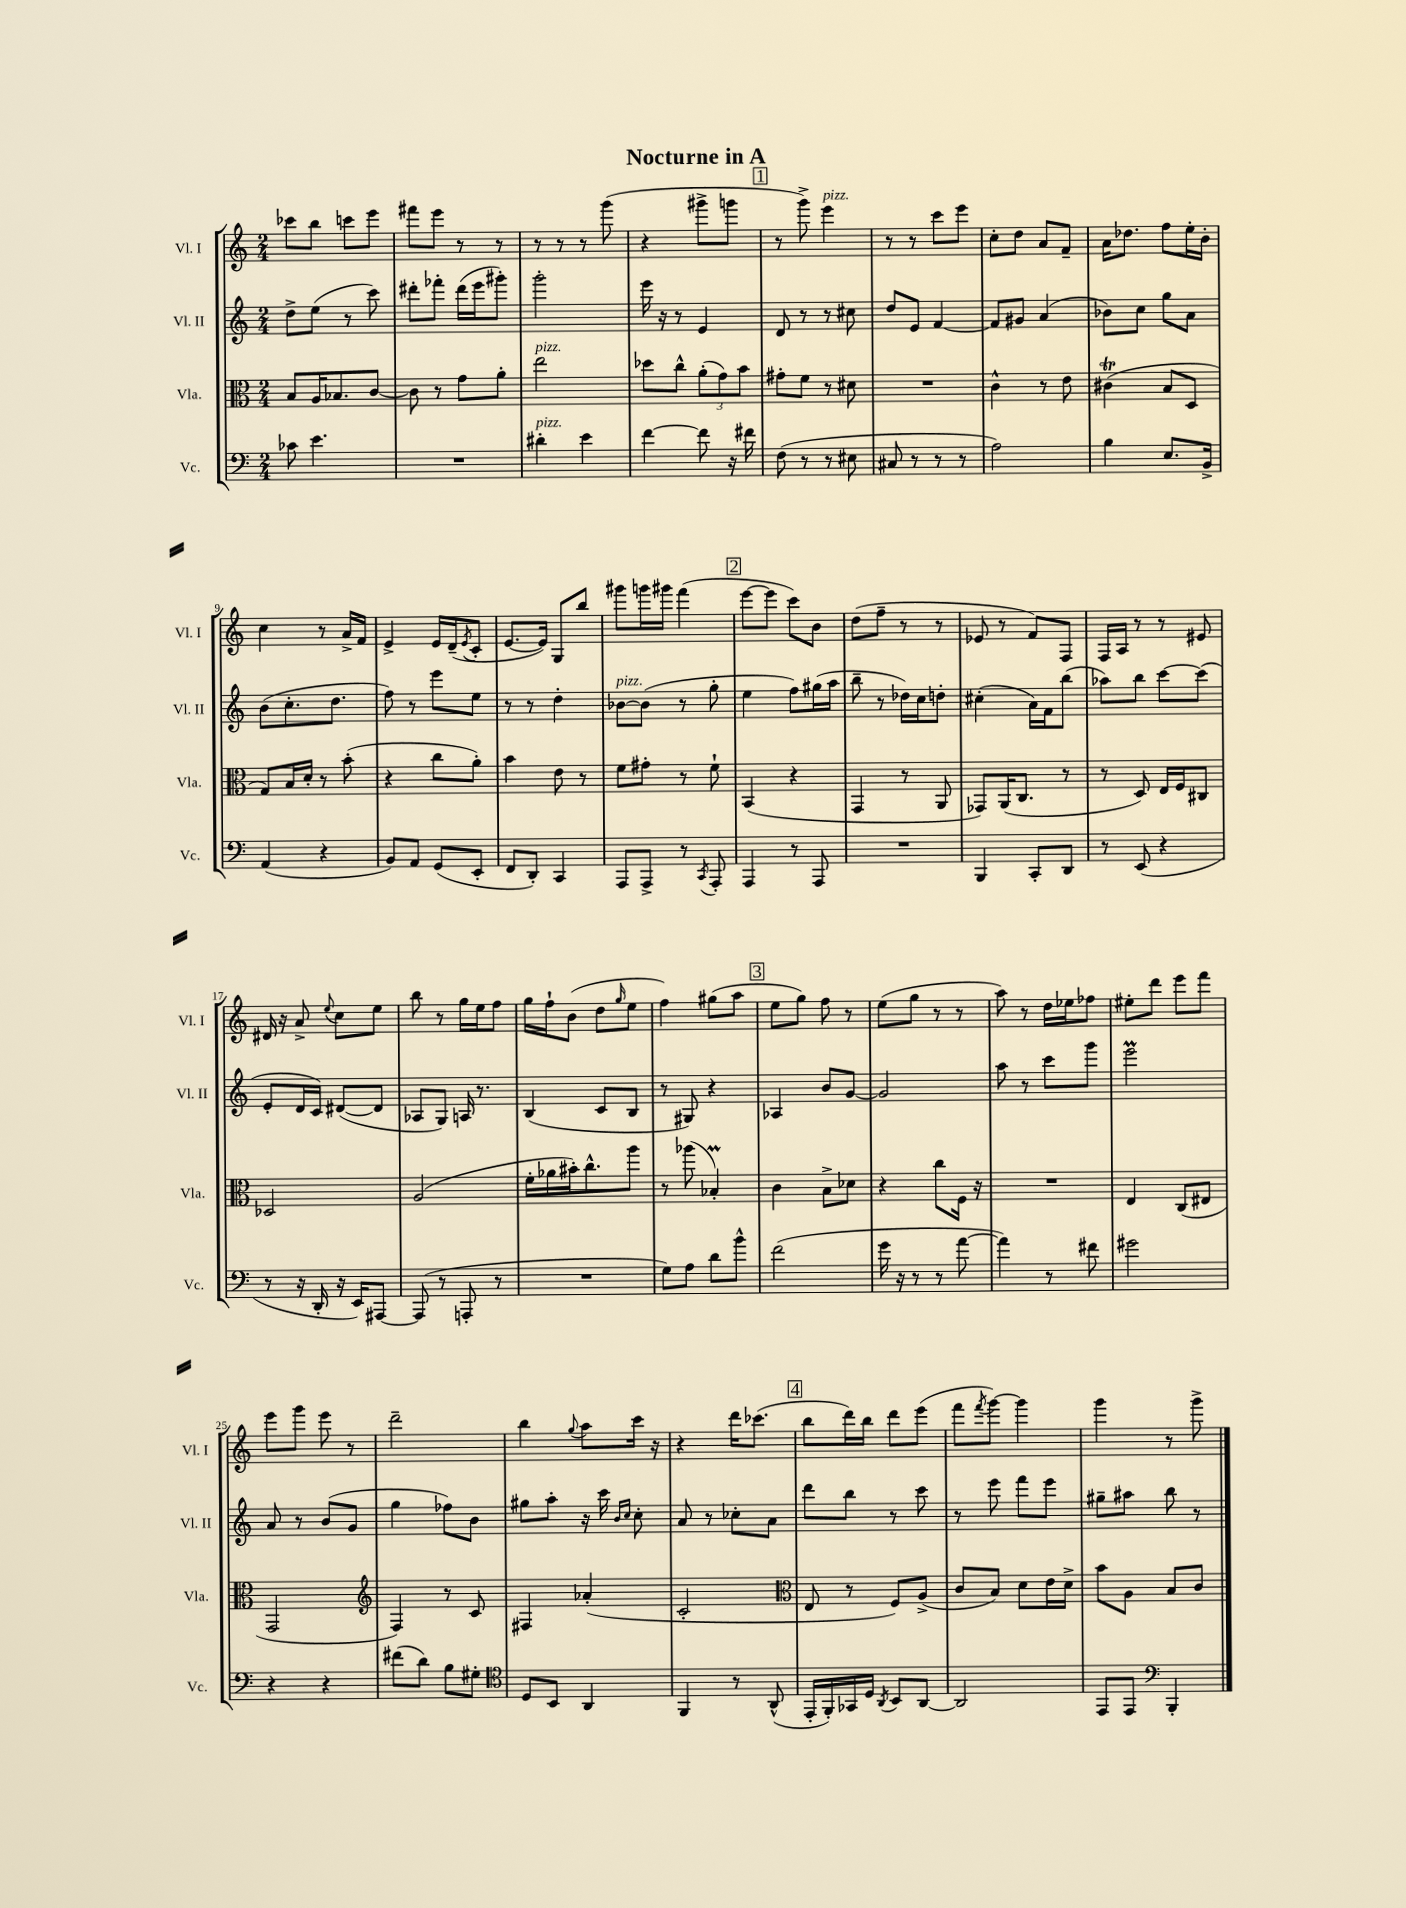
\header { title = "Nocturne in A" }
<<
\new StaffGroup <<
\new Staff = "s0" \with { instrumentName = "Vl. I" shortInstrumentName = "Vl. I" } {
    \clef treble \key c \major \numericTimeSignature \time 2/4
    ces'''8 b''8 c'''8 e'''8 |
    fis'''8 e'''8 r8 r8 |
    r8 r8 r8 g'''8( |
    r4 gis'''8-> g'''8 |
    \mark \markup { \box "1" } r8 g'''8->) e'''4^\markup { \italic "pizz." } |
    r8 r8 c'''8 e'''8 |
    c''8-. d''8 a'8 f'8-- |
    a'16 des''8. f''8 e''16-. b'16-. |
    c''4 r8 a'16-> f'16 |
    e'4-> e'16 d'16--( \acciaccatura { e'8 } c'8-. |
    e'8.~ e'16) g8 b''8 |
    gis'''8 g'''16 gis'''16 f'''4( |
    \mark \markup { \box "2" } e'''8~ e'''8 c'''8) b'8 |
    d''8( f''8-- r8 r8 |
    ees'8 r8 f'8) f8 |
    f16 a16 r8 r8 eis'8 |
    dis'16 r16 a'8-> \appoggiatura { e''8 } c''8 e''8 |
    b''8 r8 g''16 e''16 f''8 |
    g''16 f''16-! b'8( d''8 \grace { g''16 } e''8 |
    f''4) gis''8( a''8 |
    \mark \markup { \box "3" } e''8 g''8) f''8 r8 |
    e''8( g''8 r8 r8 |
    a''8) r8 d''16 ees''16 fes''8 |
    eis''8-. d'''8 e'''8 f'''8 |
    e'''8 g'''8 e'''8 r8 |
    d'''2-- |
    b''4 \appoggiatura { g''8 } a''8 c'''16 r16 |
    r4 d'''16 ces'''8.( |
    \mark \markup { \box "4" } b''8 d'''16) b''16 d'''8 e'''8( |
    f'''8 \acciaccatura { f'''8 } g'''8~) g'''4 |
    g'''4 r8 g'''8-> \bar "|." |
}
\new Staff = "s1" \with { instrumentName = "Vl. II" shortInstrumentName = "Vl. II" } {
    \clef treble \key c \major \numericTimeSignature \time 2/4
    d''8-> e''8( r8 c'''8) |
    dis'''8-. fes'''8-. dis'''16( e'''16 gis'''8-.) |
    g'''2-. |
    e'''16 r16 r8 e'4 |
    \mark \markup { \box "1" } d'8 r8 r8 cis''8 |
    d''8 e'8 f'4~ |
    f'8 gis'8 a'4( |
    bes'8) c''8 g''8 a'8 |
    b'8( c''8.-. d''8. |
    f''8) r8 e'''8 e''8 |
    r8 r8 d''4-. |
    bes'8~^\markup { \italic "pizz." } bes'8( r8 g''8-. |
    \mark \markup { \box "2" } e''4 f''8) gis''16( a''16 |
    b''8-- r8 des''16) c''16 d''8-. |
    cis''4-.( a'16) f'16 b''8( |
    aes''8) b''8 c'''8~ c'''8( |
    e'8-. d'16 c'16) dis'8~( dis'8 |
    aes8 g8) a16 r8. |
    b4( c'8 b8 |
    r8 gis8) r4 |
    \mark \markup { \box "3" } aes4 b'8 g'8~ |
    g'2 |
    a''8 r8 c'''8 g'''8 |
    e'''2\prall |
    a'8 r8 b'8( g'8 |
    g''4 fes''8) b'8 |
    gis''8 a''8-. r16 c'''16 \grace { b'16 c''16 } c''8-. |
    a'8 r8 ces''8-. a'8 |
    \mark \markup { \box "4" } d'''8 b''8 r8 c'''8 |
    r8 e'''8 f'''8 e'''8 |
    gis''8-- ais''8 b''8 r8 \bar "|." |
}
\new Staff = "s2" \with { instrumentName = "Vla." shortInstrumentName = "Vla." } {
    \clef alto \key c \major \numericTimeSignature \time 2/4
    b8 a16 bes8. c'8~ |
    c'8 r8 g'8 a'8-. |
    e''2^\markup { \italic "pizz." } |
    des''8 c''8-^ \tuplet 3/2 { a'8-.( g'8) b'8 } |
    \mark \markup { \box "1" } gis'8-. f'8 r8 dis'8 |
    R2 |
    c'4-^ r8 e'8 |
    cis'4\trill( b8 d8 |
    g8) b16 d'16-. r8 b'8-.( |
    r4 c''8 a'8-.) |
    b'4 e'8 r8 |
    f'8 gis'8-. r8 f'8-! |
    \mark \markup { \box "2" } b,4( r4 |
    g,4 r8 a,8 |
    ges,8) a,16( c8. r8 |
    r8 d8) e16 f16 cis8 |
    des2 |
    a2( |
    f'16-. aes'16 bis'16-.) c''8.-^ a''8 |
    r8 aes''8( bes4-.\prall) |
    \mark \markup { \box "3" } c'4 b8-> des'8 |
    r4 c''8 f16 r16 |
    R2 |
    e4 c8( eis8 |
    g,2 |
    \clef treble f4) r8 c'8 |
    fis4 aes'4-.( |
    c'2-. |
    \mark \markup { \box "4" } \clef alto e8 r8 f8) a8->( |
    c'8 b8) d'8 e'16 d'16-> |
    b'8 a8 b8 c'8 \bar "|." |
}
\new Staff = "s3" \with { instrumentName = "Vc." shortInstrumentName = "Vc." } {
    \clef bass \key c \major \numericTimeSignature \time 2/4
    ces'8 e'4. |
    R2 |
    dis'4-.^\markup { \italic "pizz." } e'4 |
    f'4~ f'8 r16 fis'16 |
    \mark \markup { \box "1" } f8( r8 r8 eis8 |
    cis8 r8 r8 r8 |
    a2) |
    b4 e8. b,16-> |
    a,4( r4 |
    b,8) a,8 g,8( e,8-. |
    f,8 d,8-.) c,4 |
    a,,8 a,,8-> r8 \acciaccatura { c,8 } a,,8-. |
    \mark \markup { \box "2" } a,,4 r8 a,,8 |
    R2 |
    b,,4 c,8-. d,8 |
    r8 e,8( r4 |
    r8 r16 d,16-. r16 e,16) ais,,8~ |
    ais,,8( r8 a,,8-. r8 |
    R2 |
    g8) a8 d'8 b'8-^ |
    \mark \markup { \box "3" } f'2( |
    g'16 r16 r8 r8 a'8~ |
    a'4) r8 fis'8 |
    gis'2 |
    r4 r4 |
    fis'8( d'8) b8 gis8-. |
    \clef tenor d8 b,8 a,4 |
    f,4 r8 a,8-^( |
    \mark \markup { \box "4" } e,16-. f,16-.) ges,16 d16 \acciaccatura { a,8 } b,8 a,8~ |
    a,2 |
    e,8 e,8 \clef bass b,,4-. \bar "|." |
}
>>
>>
